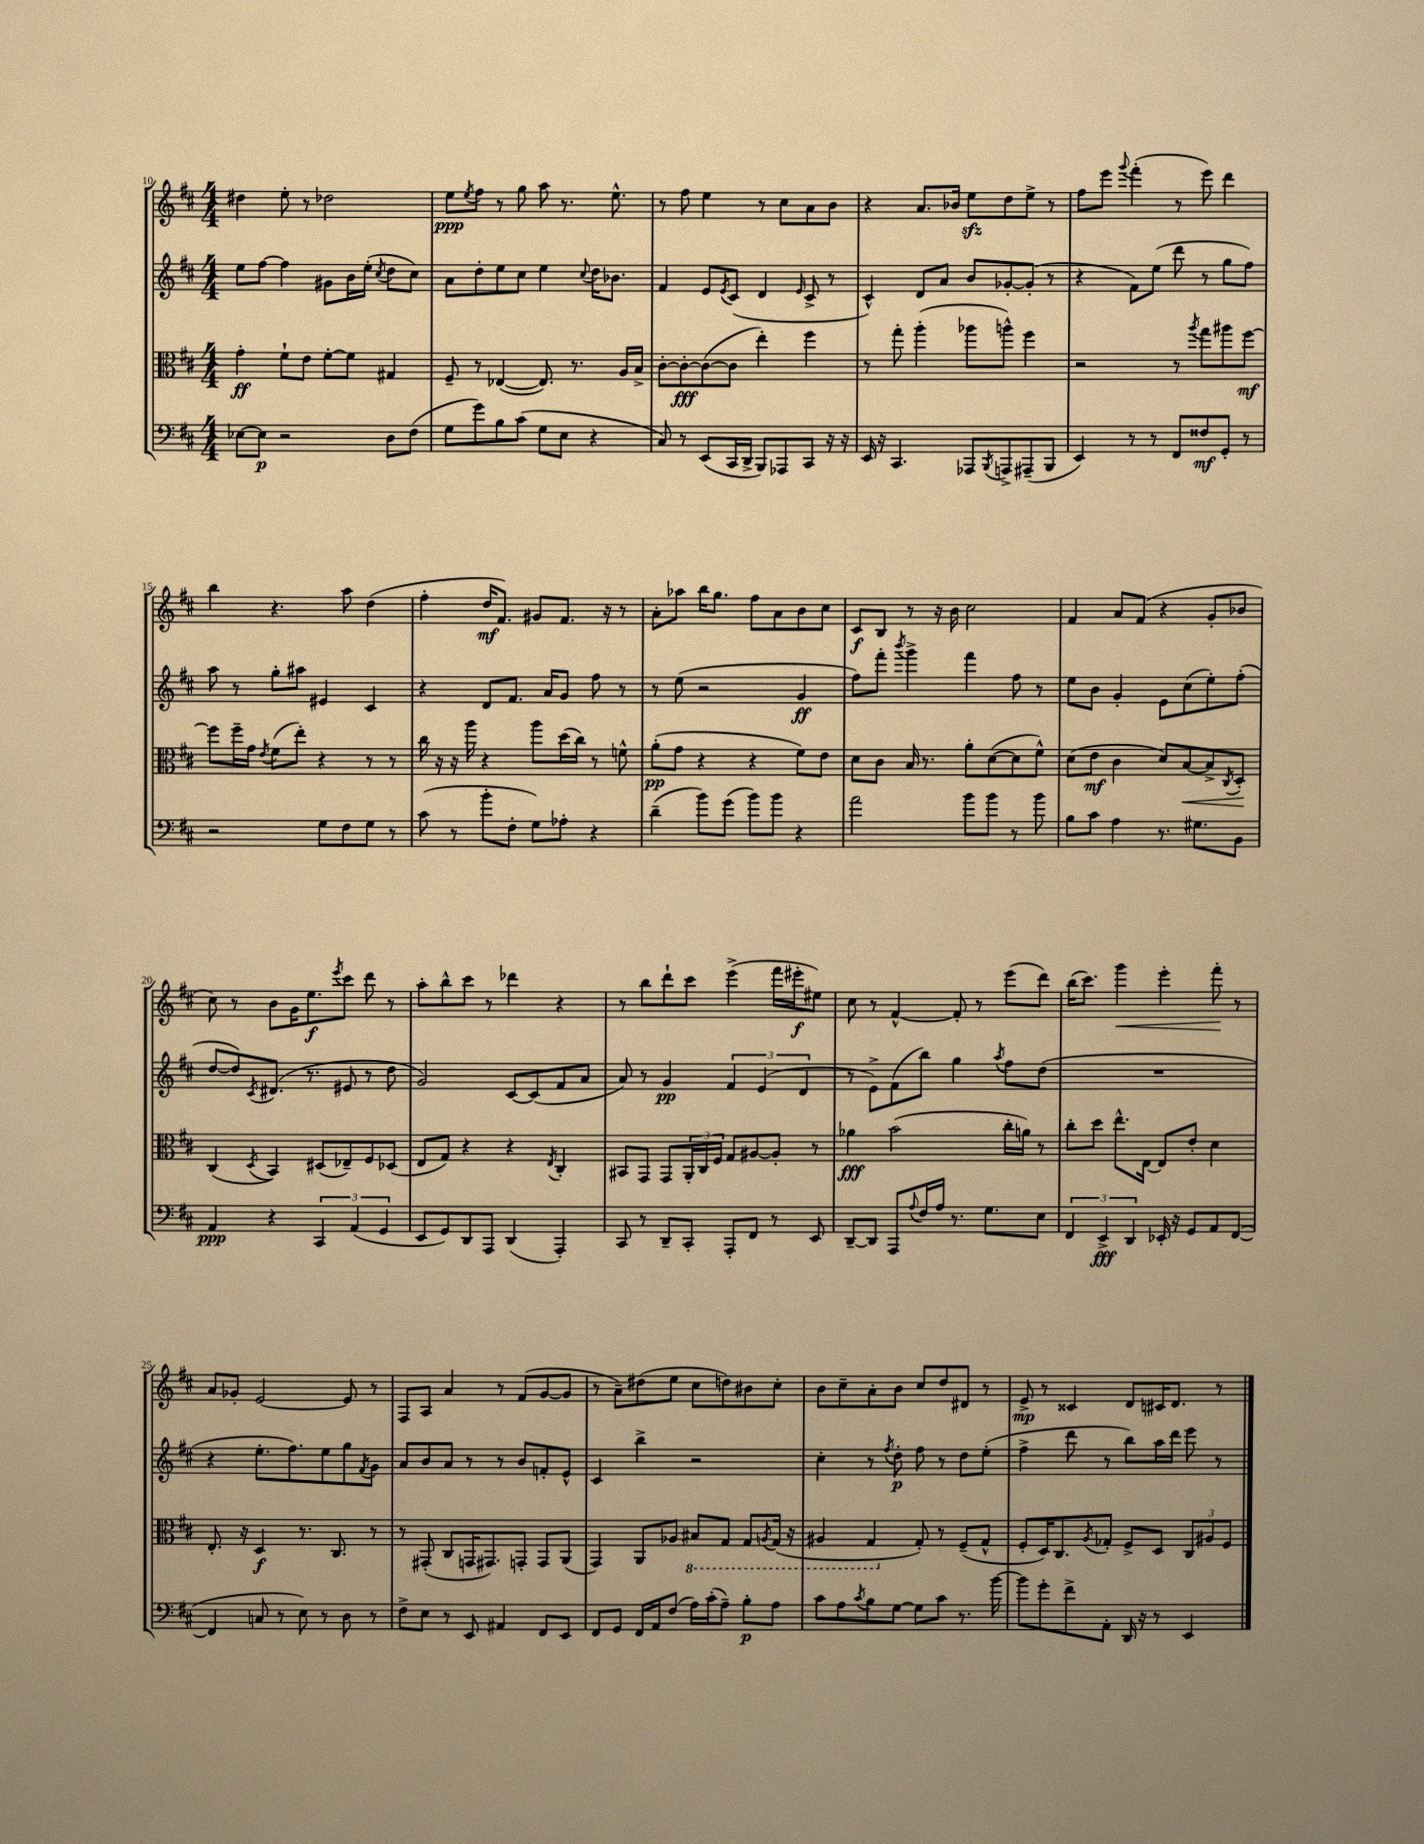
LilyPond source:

<<
\new StaffGroup <<
\new Staff = "s0" {
    \clef treble \key d \major \numericTimeSignature \time 4/4
    dis''4 e''8-. r8 des''2 |
    e''8\ppp \acciaccatura { e''8 } fis''8 r8 g''8 a''8 r8. e''8.-^ |
    r8 fis''8 e''4 r8 cis''8 a'8 b'8 |
    r4 a'8. bes'16 e''8\sfz d''8 e''8-> r8 |
    fis''8 e'''8 \appoggiatura { g'''8 } fis'''4-.( r8 e'''8) d'''4 |
    b''4 r4. a''8 d''4( |
    fis''4-. d''16\mf fis'8.) gis'8 fis'8. r16 r8 |
    a'8-. aes''8 b''16 g''8. fis''8 a'8 b'8 cis''8 |
    cis'8\f b8 r8 r16 b'16 cis''2 |
    fis'4 a'8 fis'8( r4 g'8-. bes'8 |
    cis''8) r8 b'8 g'16 e''8.\f \acciaccatura { e'''8 } cis'''8 d'''8 r8 |
    a''8-. b''8-^ cis'''8 r8 des'''4 r4 |
    r8 b''8 d'''8-! cis'''8 e'''4->( fis'''16 eis'''16-.\f eis''8) |
    cis''8 r8 fis'4~-^ fis'8-. r8 e'''8( d'''8) |
    b''16( cis'''8.) g'''4\< e'''4-. fis'''8-.\! r8 |
    a'8 ges'8-. e'2~ e'8 r8 |
    fis8 a8 a'4 r8 fis'8( g'8~ g'8 |
    r8 a'8--) dis''8( e''8 cis''8 d''8) bis'8 cis''8-. |
    b'8 cis''8-- a'8-. b'8 cis''8 d''8 dis'8 r8 |
    e'8->\mp r8 cisis'4 d'8 cis'16 d'8. r8 \bar "|." |
}
\new Staff = "s1" {
    \clef treble \key d \major \numericTimeSignature \time 4/4
    e''8 fis''8~ fis''4 gis'8 b'16 e''16-.( \acciaccatura { cis''8 } d''8 cis''8) |
    a'8 d''8-. e''8 cis''8 e''4 \appoggiatura { cis''8 } d''16 bes'8. |
    fis'4 e'8 \acciaccatura { e'8 } cis'8( d'4 \grace { e'16 } cis'8-> r8 |
    cis'4-^) d'8 a'8 b'8 ges'8~-. ges'8-.( r8 |
    r4 fis'8) e''8( d'''8 r8 g''8 fis''8) |
    a''8 r8 g''8-. ais''8 eis'4 cis'4 |
    r4 d'8 fis'8. a'16 g'8 fis''8 r8 |
    r8 e''8( r2 g'4\ff |
    fis''8) fis'''8-. \acciaccatura { b'''8 } g'''4-> fis'''4 fis''8 r8 |
    e''8 b'8 g'4-. e'8 cis''8( e''8-.) fis''8-.( |
    d''8~ d''8) \acciaccatura { cis'8 } dis'8.( r8. eis'8 r8 d''8 |
    g'2) cis'8~ cis'8( fis'8 a'8 |
    a'8) r8 g'4\pp \tuplet 3/2 { fis'4 e'4( d'4 } |
    r8 e'8->) fis'8( b''8) g''4 \acciaccatura { a''8 } fis''8 d''8( |
    R1 |
    r4 e''8.-. fis''8.) e''8 g''8 \acciaccatura { fis'8 } g'8 |
    a'8 b'8 a'8 r8 r8 b'8 f'8-. e'8-^ |
    cis'4 b''4-> r2 |
    cis''4-. r8 \acciaccatura { fis''8 } d''8-.\p fis''8 r8 d''8 e''8-.( |
    fis''4-> d'''8 r8 b''8) a''16 d'''16 e'''8 r8 \bar "|." |
}
\new Staff = "s2" {
    \clef alto \key d \major \numericTimeSignature \time 4/4
    g'4-.\ff fis'8-! e'8 fis'8~-. fis'8 gis4 |
    fis8-- r8 ees4~( ees8.) r8. a16 b16-> |
    cis'8~-. cis'8~-.\fff cis'8~( cis'8 e''4-.) fis''4 |
    r8 g''8-. a''4-.( aes''8 a''8-^) fis''4 |
    r2 r8 \acciaccatura { a''8 } g''8 ais''8 fis''8~\mf |
    fis''8 fis''16-- g'16 \acciaccatura { e'8 } fis'8( e''8-.) r4 r8 r8 |
    cis''16 r16 r16 a''16 r4 a''8 d''16( cis''16) r8 f'8-^ |
    a'8-.\pp( g'8 r4 r4 fis'8) e'8 |
    d'8 cis'8 b16 r8. a'8-. d'8~( d'8 fis'8-^) |
    d'8( e'8\mf cis'4 d'8) b8~\< b8-> \acciaccatura { cis8 } d8-.\! |
    cis4( \acciaccatura { d8 } b,4) dis8( ees8--) fis8 des8( |
    e8 g8) r4 r4 \acciaccatura { e8 } cis4-. |
    bis,8 g,8 g,8 \tuplet 3/2 { a,16-. cis16 fis16 } g8 ais8~ ais8-. r8 |
    aes'4\fff b'2( cis''16-. a'16) r8 |
    cis''8-. d''8 e''8.-^ e16~ e8 e'8-. d'4 |
    e8.-. r16 d4\f r8. cis8. r8 |
    r8 gis,8-.( cis8 g,16 gis,8.) g,8-. g,8 a,8( |
    g,4) a,8 aes8 \ottava #-1 bis,8 g,8 g,8 \acciaccatura { a,!8 } g,16( r16 |
    ais,4 g,4 \ottava #0 g8-.) r8 fis8--( g8-^ |
    fis8-. d16) cis8. \acciaccatura { a8 } ges8-. fis8-> d8 \tuplet 3/2 { cis8 ais8 fis8 } \bar "|." |
}
\new Staff = "s3" {
    \clef bass \key d \major \numericTimeSignature \time 4/4
    ees8~ ees8\p r2 d8 fis8( |
    g8 g'8) b8 cis'8( g8 e8 r4 |
    cis8) r8 e,8( cis,16 d,16-> b,,8) aes,,8 cis,8 r16 r16 |
    e,16 r16 cis,4. aes,,8 \acciaccatura { b,,8 } a,,8-> ais,,8--( b,,8 |
    e,4) r8 r8 fis,8 fisis8\mf g,8-. r8 |
    r2 g8 fis8 g8 r8 |
    cis'8( r8 b'8-. fis8-. g8) aes8-. r4 |
    d'4--( b'8) g'8( b'8) b'8 r4 |
    a'2 b'8 b'8 r8 b'8 |
    b8 cis'8 a4 r8. gis8. b,8 |
    a,4\ppp r4 \tuplet 3/2 { cis,4 a,4( g,4 } |
    e,8 g,8) d,8 a,,8 d,4( a,,4-.) |
    cis,8 r8 d,8-- cis,8-. a,,8-. fis,8 r8 e,8 |
    d,8~-- d,8 a,,8 \appoggiatura { a8 } fis16 a16 r8. g8. e8 |
    \tuplet 3/2 { fis,4 e,4->\fff d,4 } ees,16-. r16 g,8 a,8 fis,8~( |
    fis,4 c8 r8 e8) r8 d8 r8 |
    fis8-> e8 r8 e,8 ais,4 fis,8 e,8 |
    fis,8 g,8 fis,16 a,16 fis8( a16) cis'16-.( a8--) b8-.\p a8 |
    cis'8 a8 \acciaccatura { cis'8 } b8 g8~ g8 cis'8 r8. b'16~ |
    b'8 g'8-. fis'8-> a,8-. d,16 r16 r8 e,4 \bar "|." |
}
>>
>>
\layout { \context { \Score currentBarNumber = #10 } }
